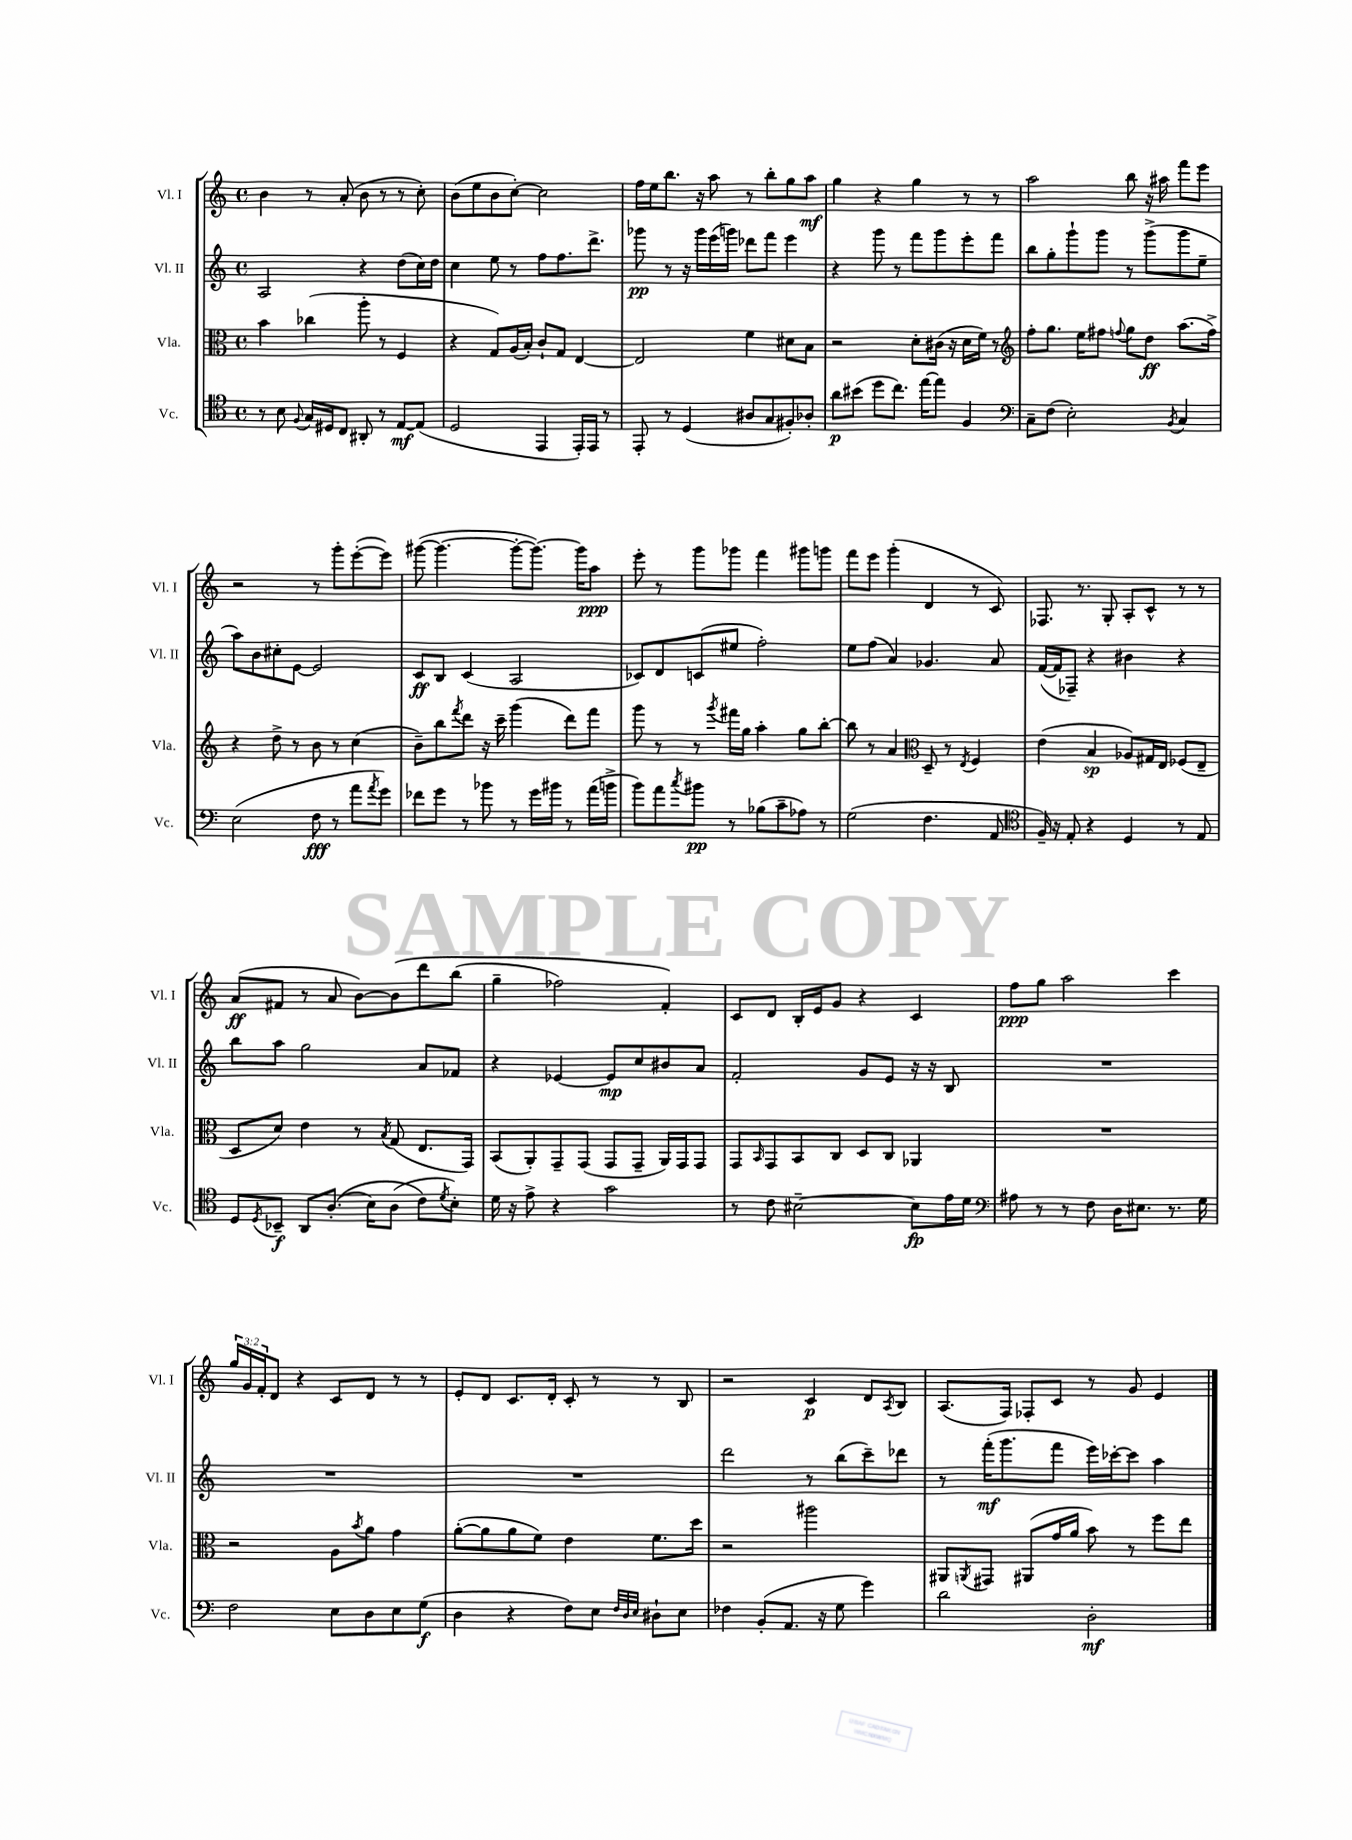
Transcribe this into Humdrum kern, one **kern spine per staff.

**kern	**dynam	**kern	**dynam	**kern	**dynam	**kern	**dynam
*part4	*part4	*part3	*part3	*part2	*part2	*part1	*part1
*staff4	*staff4	*staff3	*staff3	*staff2	*staff2	*staff1	*staff1
*I"Vc.	*	*I"Vla.	*	*I"Vl. II	*	*I"Vl. I	*
*I'Vc.	*	*I'Vla.	*	*I'Vl. II	*	*I'Vl. I	*
*clefC4	*	*clefC3	*	*clefG2	*	*clefG2	*
*k[]	*	*k[]	*	*k[]	*	*k[]	*
*M4/4	*	*M4/4	*	*M4/4	*	*M4/4	*
*met(c)	*	*met(c)	*	*met(c)	*	*met(c)	*
=6	=6	=6	=6	=6	=6	=6	=6
8r	.	4b\	.	2A/	.	4b\	.
8B\	.	.	.	.	.	.	.
8qqF/	.	.	.	.	.	.	.
16G/LL	.	(4cc-X\	.	.	.	8r	.
16D#X/J	.	.	.	.	.	.	.
8C/J	.	.	.	.	.	(8a'/	.
8AA#X'/	.	8aa'\	.	4r	.	8b\	.
8r	.	8r	.	.	.	8r	.
[8E/L	mf	4F/	.	(8dd\L	.	8r	.
(8E/J]	.	.	.	16cc\L)	.	8cc'\)	.
.	.	.	.	16dd\JJ	.	.	.
=7	=7	=7	=7	=7	=7	=7	=7
2D/	.	4r	.	4cc\	.	(8b\L	.
.	.	.	.	.	.	8ee\	.
.	.	8G/L)	.	8ee\	.	8b\	.
.	.	(16A/L	.	8r	.	[8cc'\J)	.
.	.	16B'/JJ)	.	.	.	.	.
4EE/	.	8c`/L	.	8ff\L	.	2cc\]	.
.	.	8G/J	.	8.ff\	.	.	.
16EE'/LL)	.	[4E/	.	.	.	.	.
16EE/JJ	.	.	.	8.ddd^\J	.	.	.
8r	.	.	.	.	.	.	.
=8	=8	=8	=8	=8	=8	=8	=8
8EE'/	.	2E/]	.	8ggg-X\	pp	16ff\LL	.
.	.	.	.	.	.	16ee\J	.
8r	.	.	.	8r	.	8.bb\J	.
(4D/	.	.	.	16r	.	.	.
.	.	.	.	16ggg-\LL	.	16r	.
.	.	.	.	(16eee\	.	8aa\	.
.	.	.	.	16gggn\JJ)	.	.	.
8A#X/L	.	4f\	.	8ddd-X\L	.	8r	.
8G/	.	.	.	8fff\J	.	8bb'\L	.
8F#X'/)	.	8d#X\L	.	4eee\	.	8gg\	.
8A-X'/J	.	8B\J	.	.	.	8aa\J	mf
=9	=9	=9	=9	=9	=9	=9	=9
8a\L	p	2r	.	4r	.	4gg\	.
(8b#X\J	.	.	.	.	.	.	.
8dd\L	.	.	.	8ggg\	.	4r	.
8.cc\J)	.	.	.	8r	.	.	.
.	.	8d'\L	.	8fff\L	.	4gg\	.
[16ee\KL	.	.	.	.	.	.	.
8ee\J]	.	(16c#X\Jk	.	8ggg\	.	.	.
.	.	16r	.	.	.	.	.
4F/	.	16d\LL	.	8eee'\	.	8r	.
.	.	16f\JJ)	.	.	.	.	.
.	.	8r	.	8fff\J	.	8r	.
=10	=10	=10	=10	=10	=10	=10	=10
*clefF4	*	*clefG2	*	*	*	*	*
8C~\L	.	8ff'\L	.	8bb\L	.	2aa\	.
(8F\J	.	8.gg\J	.	8gg'\	.	.	.
2E'\)	.	.	.	8ggg`\	.	.	.
.	.	16ee\KL	.	.	.	.	.
.	.	8ff#X\J	.	8ggg\J	.	.	.
.	.	8qqffn/	.	.	.	.	.
.	.	8gg\L	.	8r	.	8bb\	.
.	.	8dd\J	ff	(8ggg^\L	.	16r	.
.	.	.	.	.	.	16aa#X\	.
8qBB/	.	.	.	.	.	.	.
4C/	.	(8.aa\L	.	8ggg\	.	8fff\L	.
.	.	.	.	8ee~\J	.	8eee\J	.
.	.	16ff^\Jk)	.	.	.	.	.
!!LO:LB:g=z
=11	=11	=11	=11	=11	=11	=11	=11
(2E\	.	4r	.	8aa\L)	.	2r	.
.	.	.	.	8b\	.	.	.
.	.	8dd^\	.	8cc#X'\	.	.	.
.	.	8r	.	[8e\J	.	.	.
8F\	fff	8b\	.	2e/]	.	8r	.
8r	.	8r	.	.	.	8ggg'\L	.
8a\L	.	(4cc\	.	.	.	([8eee'\	.
8qa/	.	.	.	.	.	.	.
8g\J)	.	.	.	.	.	8eee\J])	.
=12	=12	=12	=12	=12	=12	=12	=12
8f-X\L	.	8b~\L)	.	8c/L	ff	([8ggg#X\	.
8g\J	.	8bb\	.	8B/J	.	4.ggg#\_	.
.	.	8qfff/	.	.	.	.	.
8r	.	8ddd\J	.	(4c/	.	.	.
8b-X\	.	16r	.	.	.	.	.
.	.	16ccc~\	.	.	.	.	.
8r	.	(4ggg\	.	2A/	.	8ggg#'\L_	.
16g\LL	.	.	.	.	.	8.ggg#\J_)	.
16b#X\JJ	.	.	.	.	.	.	.
8r	.	8ddd\L)	.	.	.	.	.
.	.	.	.	.	.	16ggg#\KL]	.
(16a\LL	.	8fff\J	.	.	.	8aa\J	ppp
16bn^\JJ	.	.	.	.	.	.	.
=13	=13	=13	=13	=13	=13	=13	=13
8b\L)	.	8ggg\	.	8c-X/L)	.	8eee'\	.
8a\	.	8r	.	8d/	.	8r	.
8qcc/	.	.	.	.	.	.	.
8b#X\J	pp	8r	.	(8cn/	.	8ggg\L	.
.	.	8qggg/	.	.	.	.	.
8r	.	16fff#X\LL	.	8ee#X/J	.	8ggg-X\J	.
.	.	16gg\JJ	.	.	.	.	.
(8B-X\L	.	4aa'\	.	2ff'\)	.	4fff\	.
8c~\	.	.	.	.	.	.	.
8A-X\J)	.	8gg\L	.	.	.	8ggg#X\L	.
8r	.	[8bb'\J	.	.	.	8gggn\J	.
=14	=14	=14	=14	=14	=14	=14	=14
(2G\	.	8bb\]	.	8ee\L	.	8fff\L	.
.	.	8r	.	(8ff\J	.	8eee\J	.
.	.	4a/	.	4a/)	.	(4ggg'\	.
*	*	*clefC3	*	*	*	*	*
4.F\	.	8D~/	.	4.g-X/	.	4d/	.
.	.	8r	.	.	.	.	.
.	.	8qE/	.	.	.	.	.
.	.	4F/	.	.	.	8r	.
8AA/	.	.	.	8a/	.	8c/)	.
=15	=15	=15	=15	=15	=15	=15	=15
*clefC4	*	*	*	*	*	*	*
16F~/)	.	(4e\	.	([16f/LL	.	8.F-X/	.
16r	.	.	.	16f/J]	.	.	.
8E'/	.	.	.	8F-X~/J)	.	.	.
.	.	.	.	.	.	8.r	.
4r	.	4B/	sp	4r	.	.	.
.	.	.	.	.	.	8G'/	.
4D/	.	8A-X/L)	.	4b#X\	.	8A'/L	.
.	.	16G#X/L	.	.	.	8c^^/J	.
.	.	16E/JJ	.	.	.	.	.
8r	.	(8F-X/L	.	4r	.	8r	.
8E/	.	8E~/J	.	.	.	8r	.
!!LO:LB:g=z
=16	=16	=16	=16	=16	=16	=16	=16
8D/L	.	8D/L	.	8bb\L	.	(8a/L	ff
8qD/	.	.	.	.	.	.	.
8BB-X~/J	f	8d/J)	.	8aa\J	.	8f#X/J	.
8AA/L	.	4e\	.	2gg\	.	8r	.
((8.A'/J	.	.	.	.	.	8a/	.
.	.	8r	.	.	.	[8b\L)	.
16B\KL)	.	.	.	.	.	.	.
.	.	8qB/	.	.	.	.	.
(8A\J	.	(8G/	.	.	.	(8b\]	.
8c\L)	.	8.E/L	.	8a/L	.	8ddd\	.
8qd/	.	.	.	.	.	.	.
8B'\J)	.	.	.	8f-X/J	.	(8bb\J	.
.	.	16GG/Jk)	.	.	.	.	.
=17	=17	=17	=17	=17	=17	=17	=17
16d\	.	(8BB/L	.	4r	.	4gg~\	.
16r	.	.	.	.	.	.	.
8e^\	.	8AA'/)	.	.	.	.	.
4r	.	8GG~/	.	[4e-X/	.	2ff-X\)	.
.	.	(8GG/J	.	.	.	.	.
2g\	.	8GG/L	.	8e-/L]	mp	.	.
.	.	8GG~/J	.	8cc/	.	.	.
.	.	16AA/LL)	.	8b#X/	.	4f'/)	.
.	.	16GG/J	.	.	.	.	.
.	.	8GG/J	.	8a/J	.	.	.
=18	=18	=18	=18	=18	=18	=18	=18
8r	.	8GG/L	.	2f'/	.	8c/L	.
.	.	16qqBB/	.	.	.	.	.
8c\	.	8GG/	.	.	.	8d/J	.
[2B#X~\	.	8BB/	.	.	.	16B'/LL	.
.	.	.	.	.	.	16e/J	.
.	.	8C/J	.	.	.	8g/J	.
.	.	8D/L	.	8g/L	.	4r	.
.	.	8C/J	.	8e/J	.	.	.
8B#\L]	fp	4AA-X/	.	16r	.	4c/	.
.	.	.	.	16r	.	.	.
16e\L	.	.	.	8B/	.	.	.
16d\JJ	.	.	.	.	.	.	.
=19	=19	=19	=19	=19	=19	=19	=19
*clefF4	*	*	*	*	*	*	*
8A#X\	.	1r	.	1r	.	8ff\L	ppp
8r	.	.	.	.	.	8gg\J	.
8r	.	.	.	.	.	2aa\	.
8F\	.	.	.	.	.	.	.
16D\KL	.	.	.	.	.	.	.
8.E#X\J	.	.	.	.	.	.	.
8.r	.	.	.	.	.	4ccc\	.
16G\	.	.	.	.	.	.	.
!!LO:LB:g=z
=20	=20	=20	=20	=20	=20	=20	=20
2F\	.	2r	.	1r	.	24gg/LL	.
.	.	.	.	.	.	24g/	.
.	.	.	.	.	.	24f'/J	.
.	.	.	.	.	.	8d/J	.
.	.	.	.	.	.	4r	.
8E\L	.	8A\L	.	.	.	8c/L	.
.	.	8qb/	.	.	.	.	.
8D\	.	8a\J	.	.	.	8d/J	.
8E\	.	4g\	.	.	.	8r	.
(8G\J	f	.	.	.	.	8r	.
=21	=21	=21	=21	=21	=21	=21	=21
4D\	.	([8a'\L	.	1r	.	8e'/L	.
.	.	8a\]	.	.	.	8d/J	.
4r	.	8a\	.	.	.	8.c/L	.
.	.	8f\J)	.	.	.	.	.
.	.	.	.	.	.	16d'/Jk	.
8F\L)	.	4e\	.	.	.	8c'/	.
8E\J	.	.	.	.	.	8r	.
32qqF/LLL	.	.	.	.	.	.	.
32qqD/	.	.	.	.	.	.	.
32qqE/JJJ	.	.	.	.	.	.	.
8D#X`\L	.	8.f\L	.	.	.	8r	.
8E\J	.	.	.	.	.	8B/	.
.	.	16dd\Jk	.	.	.	.	.
=22	=22	=22	=22	=22	=22	=22	=22
4F-X\	.	2r	.	2ddd\	.	2r	.
(8BB'/L	.	.	.	.	.	.	.
8.AA/J	.	.	.	.	.	.	.
.	.	2aa#X\	.	8r	.	4c/	p
16r	.	.	.	.	.	.	.
8G\	.	.	.	(8bb\L	.	.	.
4g\)	.	.	.	8ccc~\)	.	8d/L	.
.	.	.	.	.	.	8qA/	.
.	.	.	.	8ddd-X\J	.	8B/J	.
=23	=23	=23	=23	=23	=23	=23	=23
2d\	.	8AA#X/L	.	8r	.	(8.A/L	.
.	.	8qAAn/	.	.	.	.	.
.	.	8GG#X/J	.	(16fff'\KL	mf	.	.
.	.	.	.	8.ggg\	.	16F/Jk)	.
.	.	(8AA#X/L	.	.	.	8F-X'/L	.
.	.	16g/L	.	8fff\J	.	8c/J	.
.	.	16a/JJ	.	.	.	.	.
2D'\	mf	8b\)	.	16eee\LL)	.	8r	.
.	.	.	.	[16ccc-X'\J	.	.	.
.	.	8r	.	8ccc-\J]	.	8g/	.
.	.	8ff\L	.	4aa\	.	4e/	.
.	.	8ee\J	.	.	.	.	.
==	==	==	==	==	==	==	==
*-	*-	*-	*-	*-	*-	*-	*-
